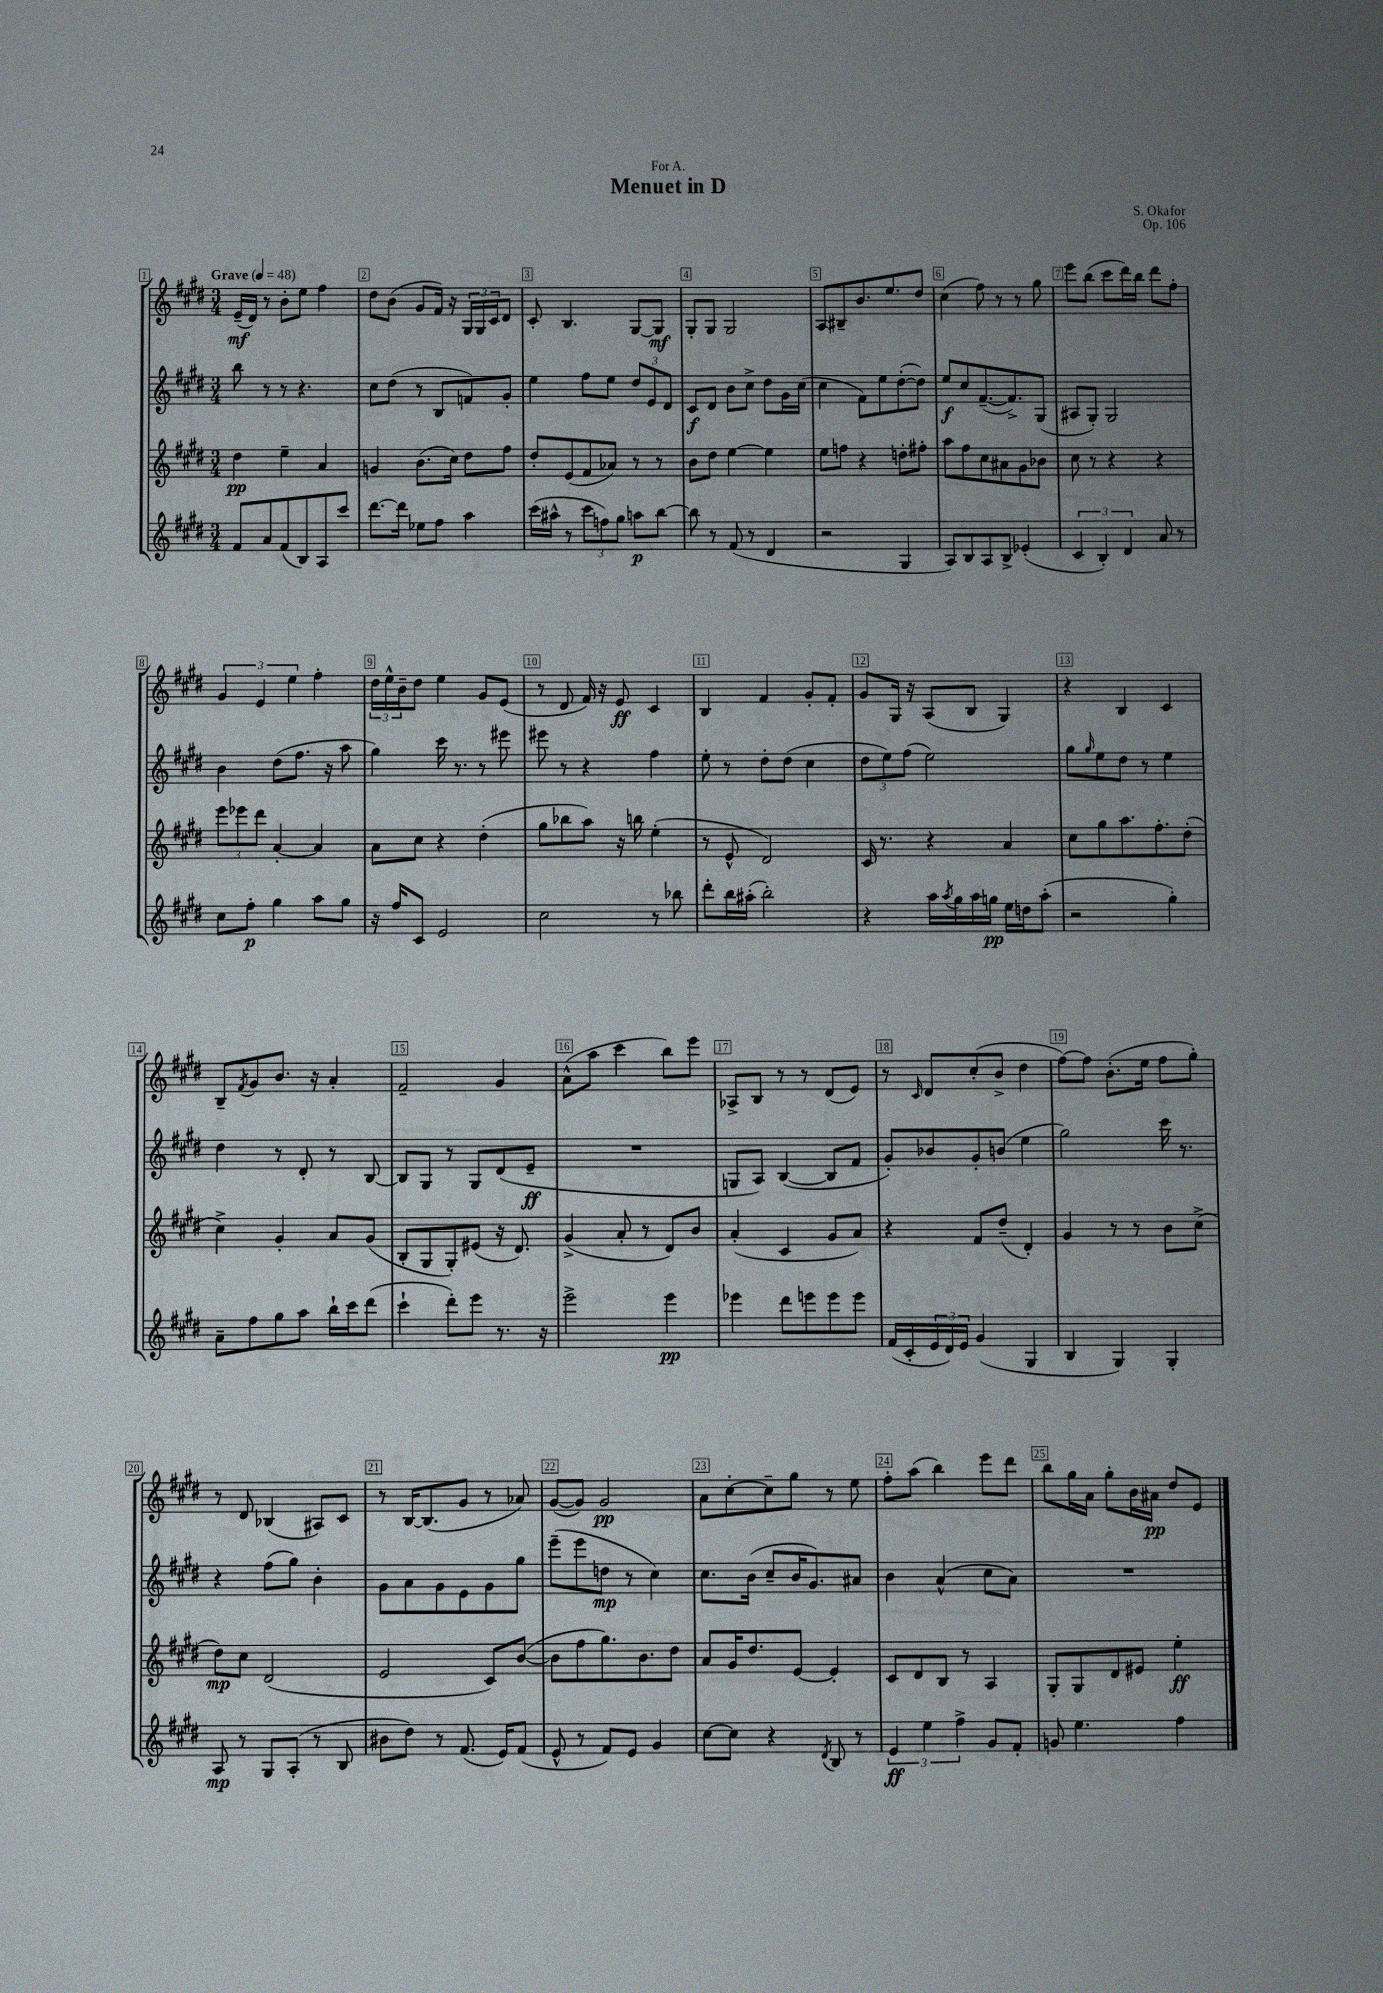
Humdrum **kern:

**kern	**kern	**kern	**kern
*staff4	*staff3	*staff2	*staff1
*clefG2	*clefG2	*clefG2	*clefG2
*k[f#c#g#d#]	*k[f#c#g#d#]	*k[f#c#g#d#]	*k[f#c#g#d#]
*M3/4	*M3/4	*M3/4	*M3/4
*MM48	*MM48	*MM48	*MM48
8f#	4dd#	8bb	(16e~
.	.	.	16d#)
8a	.	8r	8r
(8f#	4ee~	8r	8b'
8B)	.	4.r	8ee
8A	4a	.	4ff#
8ccc#	.	.	.
=	=	=	=
[8.ddd#	4g	8cc#	8dd#
.	.	(8dd#	(8b
16ddd#]	.	.	.
8ee-	(8.b	8r	8g#
8ff#	.	8B	16f#)
.	16cc#)	.	16r
4aa	8dd#	8f)	24G#
.	.	.	24G#
.	.	.	24c#
.	8ff#	8g#'	8d#
=	=	=	=
(16ccc#	8dd#'	4ee	8c#'
16aa#^^	.	.	.
8r	(8e	.	4.B
12ccc#	8f#	8ff#	.
12ff)	.	.	.
.	8a-)	8ee	.
12gg#	.	.	.
8aa	8r	12dd#	[8G#
.	.	12e	.
[8bb	8r	.	8G#]
.	.	12d#	.
=	=	=	=
8bb]	8b	8c#	8G#'
8r	8dd#	8d#	8G#
(8f#	[4ee	8b	2G#
8r	.	8cc#^	.
4d#	4ee]	8dd#	.
.	.	16g#	.
.	.	(16cc#	.
=	=	=	=
2r	8ee	4cc#	8A
.	8ff	.	8B#~
.	4r	8f#)	8.b
.	.	8ee	.
.	.	.	8.ee
4G#	8dd'	([8dd#'	.
.	8ff#'	8dd#])	8dd#
=	=	=	=
8A)	8aa	8ee	(4cc#
8B	8ff#	8cc#	.
8A	8cc#	([8.f#~	8ff#)
8B^	8a#	.	8r
.	.	8.f#^])	.
(4e-'	8g#	.	8r
.	8b-	(8G#	8gg#
=	=	=	=
6c#	8cc#	8A#	8eee
.	8r	8G#')	(8bb
6B')	.	.	.
.	4r	2G#	8ccc#
6d#	.	.	.
.	.	.	16ddd#)
.	.	.	16bb
8a	4r	.	8ddd#
8r	.	.	8ff#'
=	=	=	=
8cc#	12eee	4b	6g#
.	12eee-	.	.
8ff#'	.	.	.
.	12ddd#	.	6e
4gg#	[4a'	(8dd#	.
.	.	.	6ee
.	.	8.ff#	.
8aa	4a]	.	4ff#'
.	.	16r	.
8gg#	.	8aa	.
=	=	=	=
16r	8a	4gg#)	24dd#
.	.	.	24ee^^
16ff#	.	.	.
.	.	.	24b~
8c#	8cc#	.	8dd#
2e	4r	16ccc#	4ee
.	.	8.r	.
.	(4dd#'	8r	8g#
.	.	8eee#	(8e
=	=	=	=
2cc#	8gg#	8eee#	8r
.	8bb-	8r	8d#
.	8aa)	4r	16f#)
.	.	.	16r
.	16r	.	8e
.	16bb	.	.
8r	(4ee'	4ff#	4c#
8bb-	.	.	.
=	=	=	=
8ddd#'	8r	8ee'	4B
16bb	8e^^	8r	.
(16aa#'	.	.	.
2bb')	2d#)	8dd#'	4f#
.	.	(8dd#	.
.	.	4cc#	8g#'
.	.	.	8f#'
=	=	=	=
4r	16c#	12dd#	8g#
.	8.r	.	.
.	.	12ee)	.
.	.	.	16G#
.	.	(12ff#	.
.	.	.	16r
16aa	4r	2ee)	(8A
8qaa	.	.	.
16gg#	.	.	.
16aa	.	.	8B
16gg	.	.	.
16ee	4a	.	4G#)
16dd	.	.	.
(8aa'	.	.	.
=	=	=	=
2r	8cc#	8gg#	4r
.	.	16qqgg#	.
.	8gg#	8ee	.
.	8.aa	8dd#	4B
.	.	8r	.
.	8.ff#'	.	.
4gg#')	.	4ee	4c#
.	(8dd#'	.	.
=	=	=	=
8a~	4cc#^)	4dd#	8B~
.	.	.	8qf#
8ff#	.	.	8g#
8gg#	4g#'	8r	8.b
8aa	.	8d#'	.
.	.	.	16r
16bb`	8a	8r	4a'
16ccc#	.	.	.
(8ddd#	(8g#	[8B	.
=	=	=	=
4ccc#`	8B'	8B]	2f#~
.	8G#	8G#	.
8ddd#')	8G#')	8r	.
8eee	(8e#	8G#	.
8.r	16r	(8d#	4g#
.	8.d#)	.	.
.	.	8e~	.
16r	.	.	.
=	=	=	=
2eee^	(4g#^	2.r	(8a^^
.	.	.	8aa
.	8a'	.	4ccc#
.	8r	.	.
4eee	8d#)	.	8bb)
.	8b	.	8eee
=	=	=	=
4eee-	(4a'	8G	8A-^
.	.	8A)	8B
8ddd#	4c#	([4B	8r
8eee	.	.	8r
8eee	8g#	8B]	(8d#
8eee	8a)	8f#	8e)
=	=	=	=
(16f#	4r	8g#')	8r
16c#'	.	.	.
.	.	.	16qqc#
24e	.	8b-	8d#
24d#)	.	.	.
24e	.	.	.
(4g#	8f#	8g#'	(8cc#'
.	(8dd#~	(8b	8b^
4G#	4d#')	4ee	4dd#
=	=	=	=
4B	4g#	2gg#)	[8ff#)
.	.	.	8ff#]
4G#)	8r	.	(8.b'
.	8r	.	.
.	.	.	16ee
4G#'	8b	16ccc#	8ff#
.	.	8.r	.
.	(8cc#^	.	8gg#')
=	=	=	=
8A	8dd#)	4r	8r
8r	8cc#	.	8d#
8G#	(2d#	(8ff#	(4B-
(8A'	.	8gg#)	.
8r	.	4b'	8A#)
8B	.	.	8c#
=	=	=	=
8b#	2e	8g#	8r
8dd#)	.	8a	[16B
.	.	.	(8.B]
8r	.	8g#	.
(8.f#	.	8e	8g#
.	8c#)	8g#	8r
16e)	.	.	.
(8f#	([8b	8gg#	8a-)
=	=	=	=
8e^^	8b]	(8eee~	([8g#
8r	8ff#	8eee	8g#])
8f#)	8.gg#)	8dd	2g#
8e	.	8r	.
.	8.b	.	.
4g#	.	4cc#)	.
.	8dd#	.	.
=	=	=	=
[8cc#	8a	8.cc#	8a
8cc#]	16g#	.	[8cc#'
.	8.dd#	(16b	.
4r	.	8cc#~	8cc#~]
.	[8e	16b	8gg#
.	.	8.g#)	.
8qd#	.	.	.
8B	4e']	.	8r
8r	.	8a#	8ee
=	=	=	=
6e	8c#	4b	8ff#'
.	8d#	.	(8aa
6ee	.	.	.
.	8B	(4a^^	4bb)
6ff#^	.	.	.
.	8r	.	.
8g#	4A	8cc#	8eee
8f#'	.	8a)	8ddd#
=	=	=	=
8g	8G#'	2.r	8bb
4.ee	8G#	.	16gg#
.	.	.	16a
.	8d#	.	8gg#'
.	8e#	.	16b
.	.	.	16a#
4ff#	4ee'	.	8dd#
.	.	.	8e
==	==	==	==
*-	*-	*-	*-
